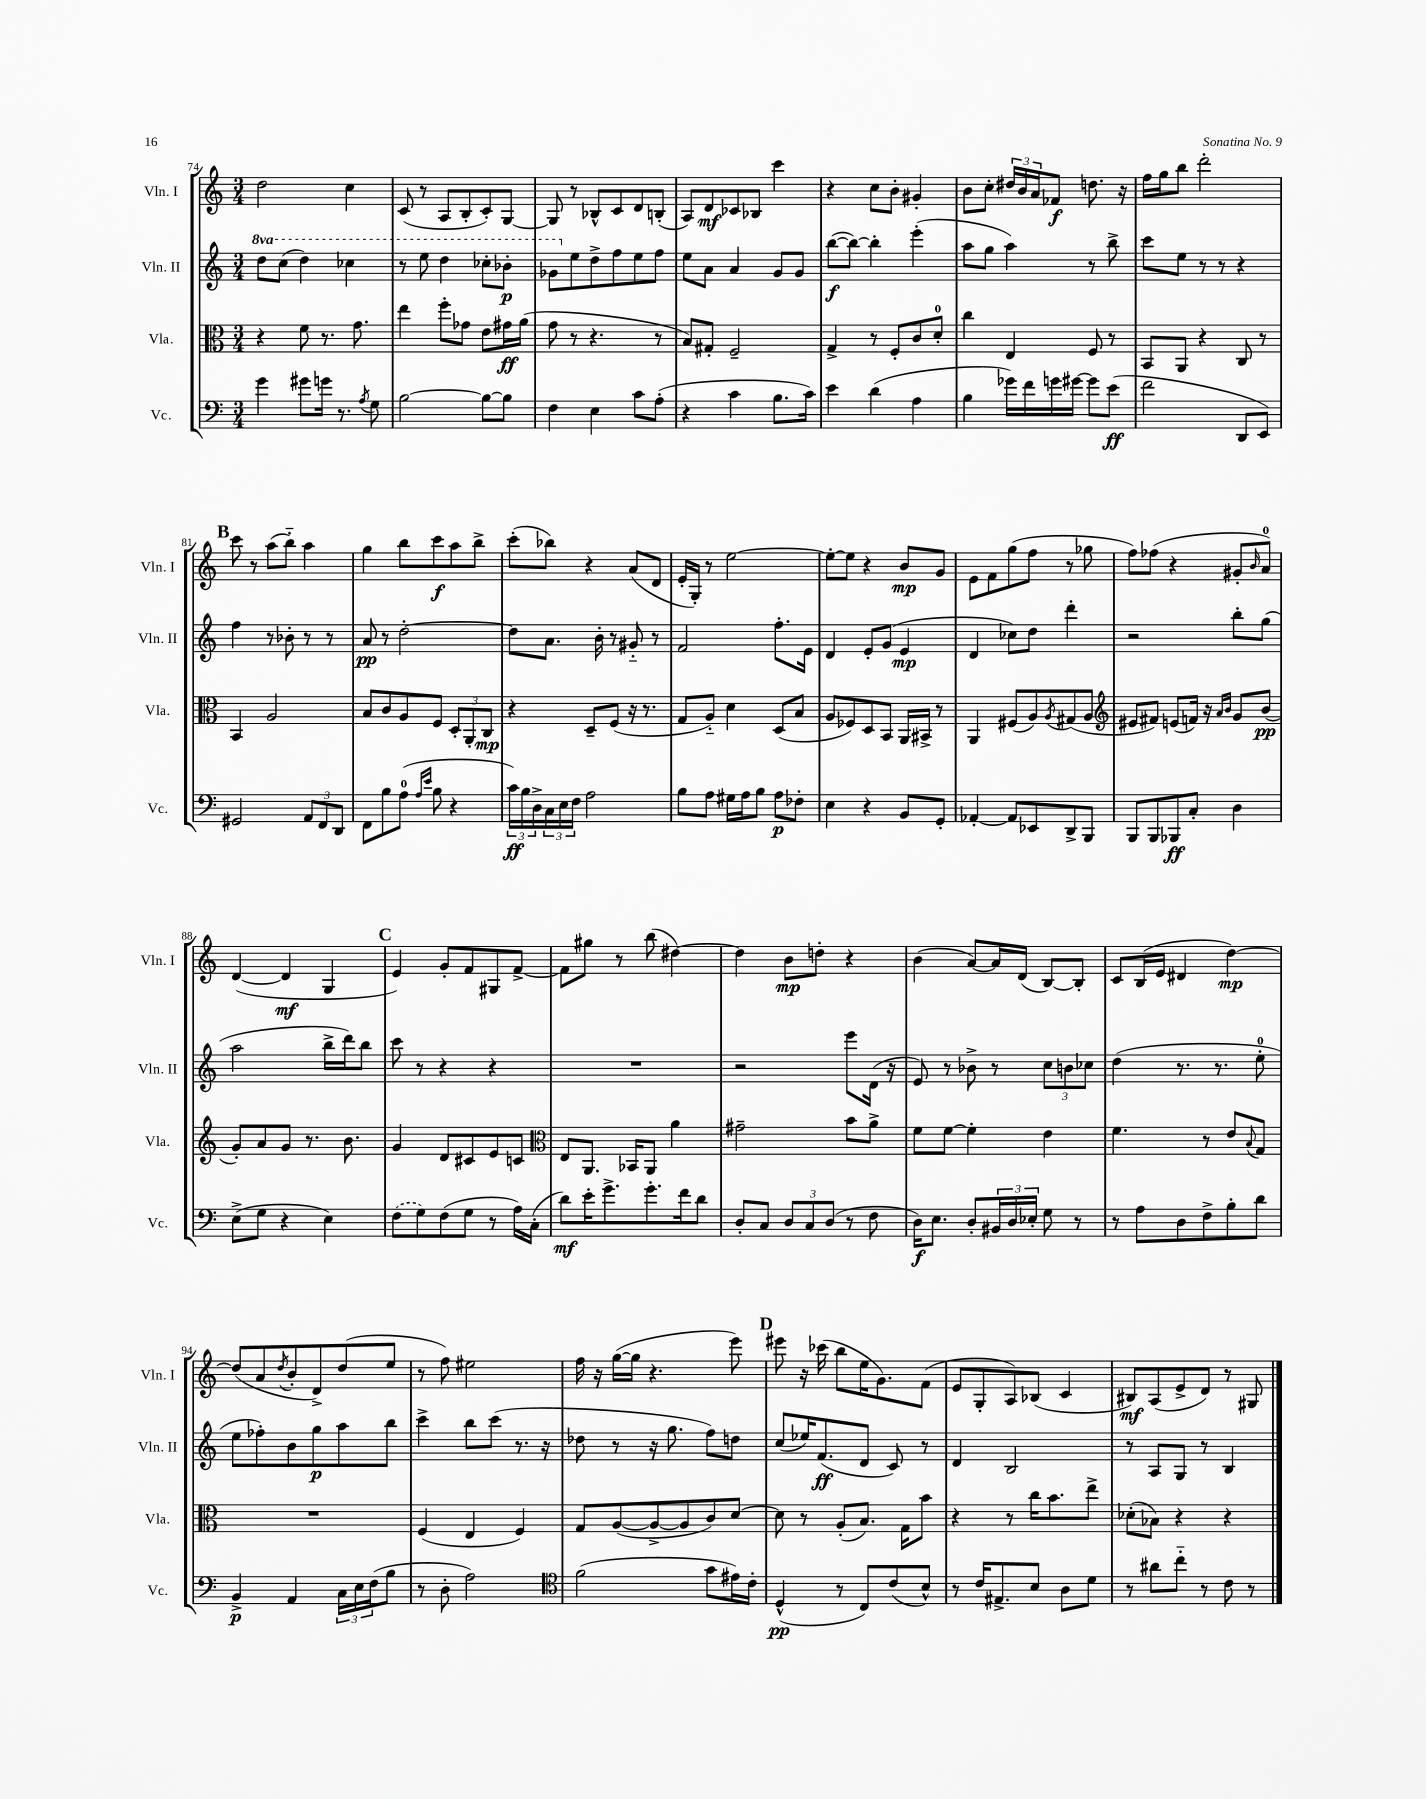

**kern	**kern	**kern	**kern
*staff4	*staff3	*staff2	*staff1
*clefF4	*clefC3	*clefG2	*clefG2
*k[]	*k[]	*k[]	*k[]
*M3/4	*M3/4	*M3/4	*M3/4
4g\	4r	8ddd\L	2dd\
.	.	(8ccc\J	.
8g#\L	8f\	4ddd\)	.
16g\Jk	8.r	.	.
8.r	.	.	.
.	.	4ccc-\	4cc\
.	8.g\	.	.
8qA/	.	.	.
8G\	.	.	.
=	=	=	=
[2B\	4ee\	8r	(8c/
.	.	8eee\	8r
.	8ff'\L	4ddd\	8A/L
.	8g-\J	.	8B'/
8B\_L	8e\L	8ccc-'\L	8c'/)
8B\]J	16g#\L	8bb-'\J	[8G/J
.	(16a\JJ	.	.
=	=	=	=
4F\	8g\	8gg-\L	8G/]
.	8r	8ee\	8r
4E\	4.r	8dd^\	8B-^^/L
.	.	8ff\	8c/
8c\L	.	8ee\	8d/
(8A'\J	8r	8ff\J	(8B'/J
=	=	=	=
4r	8B/L)	8ee\L	8A/L)
.	8G#'/J	8a\J	8d/
4c\	2F~/	4a/	8c-/
.	.	.	8B-/J
8.B\L	.	8g/L	4ccc\
.	.	8g/J	.
16c\Jk)	.	.	.
=	=	=	=
4e\	4G^/	([8bb\L	4r
.	.	8bb\_J)	.
(4d\	8r	4bb'\]	8cc\L
.	8F'/L	.	8b'\J
4A\	8c/	(4eee'\	4g#'/
.	8d'/J	.	.
=	=	=	=
4B\	4cc\	8aa\L	8b\L
.	.	8gg\J	8cc'\J
16g-\LL)	4E/	4aa\)	24dd#/LL
.	.	.	24b/
16f\	.	.	.
.	.	.	24a/J
16g\	.	.	8f-/J
[16g#\JJ	.	.	.
8g#\]L	8F/	8r	8.dd\
(8e\J	8r	8bb^\	.
.	.	.	16r
=	=	=	=
2f\	8BB/L	8ccc\L	16ff\LL
.	.	.	16gg\J
.	8AA/J	8ee\J	8bb\J
.	4r	8r	2ddd'\
.	.	8r	.
8DD/L	8C/	4r	.
8EE/J)	8r	.	.
=	=	=	=
2GG#/	4BB/	4ff\	8ccc\
.	.	.	8r
.	2A/	8r	(8aa\L
.	.	8b-'\	8bb'~\J)
12AA/L	.	8r	4aa\
12FF/	.	.	.
.	.	8r	.
12DD/J	.	.	.
=	=	=	=
8FF\L	8B/L	8a/	4gg\
8B\	8c/	8r	.
(8A\J	8A/	[2dd'\	8bb\L
16qqA/LL	.	.	.
16qqe/JJ	.	.	.
8B\	8F/J	.	8ccc\
4r	12D'/L	.	8aa\
.	12AA'/	.	.
.	.	.	8bb^\J
.	12C/J	.	.
=	=	=	=
24c\LL)	4r	8dd\]L	(8ccc'\L
24B\	.	.	.
24D^\	.	.	.
24C\	.	8.a\J	8bb-\J)
24E\	.	.	.
24F\JJ	.	.	.
2A\	8D~/L	.	4r
.	.	16b'\	.
.	(8F/J	8r	.
.	16r	8g#'~/	(8a/L
.	8.r	.	.
.	.	8r	8d/J
=	=	=	=
8B\L	8G/L	2f/	16e'/LL
.	.	.	16G'/JJ)
8A\J	8A'~/J)	.	8r
16G#\LL	4d\	.	[2ee\
16A\J	.	.	.
8B\J	.	.	.
8A\L	(8D/L	8.ff'\L	.
8F-'\J	8B/J	.	.
.	.	16e\Jk	.
=	=	=	=
4E\	8A/L	4d/	8ee'\_L
.	8F-/)	.	8ee\]J
4r	8D/	8e'/L	4r
.	8BB/J	(8g/J	.
8BB/L	16AA/LL	4e/	8b/L
.	16BB#^/JJ	.	.
8GG'/J	8r	.	8g/J
=	=	=	=
[4AA-'/	4AA/	4d/	8e\L
.	.	.	8f\
8AA-/]L	(8F#/L	8cc-\L)	(8gg\
8EE-/	8A/)	8dd\J	8ff\J
.	8qA/	.	.
8DD^/	(8G#/	4ddd'\	8r
8BBB/J	8A/J	.	8gg-\
=	=	=	=
*	*clefG2	*	*
8BBB/L	8e#/L	2r	8ff\L)
8BBB/	8f#/J)	.	(8ff-\J
8BBB-/	(8e/L	.	4r
8C'/J	16f/Jk)	.	.
.	16r	.	.
.	16qqa/LL	.	.
.	16qqb/JJ	.	.
4D\	8g/L	8bb'\L	8g#'/L
.	.	.	16qqb/
.	(8b/J	(8gg\J	8a/J)
=	=	=	=
(8E^\L	8g'/L)	2aa\	([4d/
8G\J	8a/	.	.
4r	8g/J	.	4d/]
.	8.r	.	.
4E\)	.	16bb^\LL	4G/
.	8.b\	16ddd\J)	.
.	.	8bb\J	.
=	=	=	=
(8F\L	4g/	8ccc\	4e/)
8G\)	.	8r	.
(8F\	8d/L	4r	8g'/L
8G\J	8c#/	.	8f/
8r	8e/	4r	8G#/
16A\LL)	8c/J	.	[8f^/J
(16C'\JJ	.	.	.
=	=	=	=
*	*clefC3	*	*
8d\L)	8E/L	2.r	8f\]L
16e'\K	8.AA/J	.	8gg#\J
8.g^\	.	.	.
.	.	.	8r
.	16BB-/LK	.	.
8.g'\	8AA/J	.	(8bb\
.	4a\	.	[4dd#\)
16f\k	.	.	.
8d\J	.	.	.
=	=	=	=
8D'/L	2g#~\	2r	4dd#\]
8C/J	.	.	.
12D/L	.	.	8b\L
12C/	.	.	.
.	.	.	8dd'\J
(12D/J	.	.	.
8r	8b\L	8eee\L	4r
8F\	8a^\J	(16d\Jk	.
.	.	16r	.
=	=	=	=
16D\LK)	8f\L	8e/)	(4b\
8.E\J	.	.	.
.	[8f\J	8r	.
8D'/L	4f'\]	8b-^\	[8a/L)
24BB#/L	.	8r	16a/]L
24D/	.	.	.
.	.	.	(16d/JJ
24E-'/JJ	.	.	.
8G\	4e\	12cc\L	[8B/L)
.	.	12b\	.
8r	.	.	8B'/]J
.	.	12cc-\J	.
=	=	=	=
8r	4.f\	(4dd\	8c/L
8A\L	.	.	(16B/L
.	.	.	16e/JJ
8D\	.	8.r	4d#/
8F^\	8r	.	.
.	.	8.r	.
8B'\	8e/L	.	[4dd\)
.	8qqB/	.	.
8d\J	8G/J	8ee'\	.
=	=	=	=
4BB^/	2.r	8ee\L	(8dd/]L
.	.	8ff-'\)	8a/
.	.	.	8qdd/
4AA/	.	8b\	8b'/
.	.	8gg\	8d^/)
24C\LL	.	8aa\	(8dd/
24E\	.	.	.
(24F\J	.	.	.
8B\J	.	8bb\J	8ee/J
=	=	=	=
8r	(4F/	4ccc^\	8r
8D'\	.	.	8ff\)
2A\)	4E/	8bb\L	2ee#\
.	.	(8ccc\J	.
.	4F/)	8.r	.
.	.	16r	.
=	=	=	=
*clefC4	*	*	*
(2f\	8G/L	8dd-\	16ff\
.	.	.	16r
.	([8A/	8r	([16gg\LL
.	.	.	16gg\]JJ
.	8A^/_	16r	4.r
.	.	8.gg\	.
.	8A/]	.	.
8g\L	8c/)	8ff\L)	.
16e#\L)	[8d/J	8dd\J	8eee\)
16c'\JJ	.	.	.
=	=	=	=
(4D^^/	8d\]	(8cc/L	8eee#\
.	8r	16ee-/K)	16r
.	.	(8.f/	(16ccc-\
8r	(8A'/L	.	8bb\L
8C/L)	8.B/J)	8d/J	16ee\K
.	.	.	8.g\)
(8c/	.	8c/)	.
.	16G\LK	.	.
8B^^/J)	8b\J	8r	(8f\J
=	=	=	=
8r	4r	4d/	8e/L
16c/LK	.	.	8G'/
8.E#^/	.	.	.
.	8r	2B/	8A/)
8B/J	16cc\LK	.	(8B-/J
.	8.b\	.	.
8A\L	.	.	4c/
8d\J	8ee^\J	.	.
=	=	=	=
8r	(8d-'\L	8r	8B#/L)
8a#\L	8B-\J)	8A/L	(8A/
8cc'~\J	4r	8G/J	8e^/
8r	.	8r	8d/J)
8c\	4r	4B/	8r
8r	.	.	8G#/
==	==	==	==
*-	*-	*-	*-
